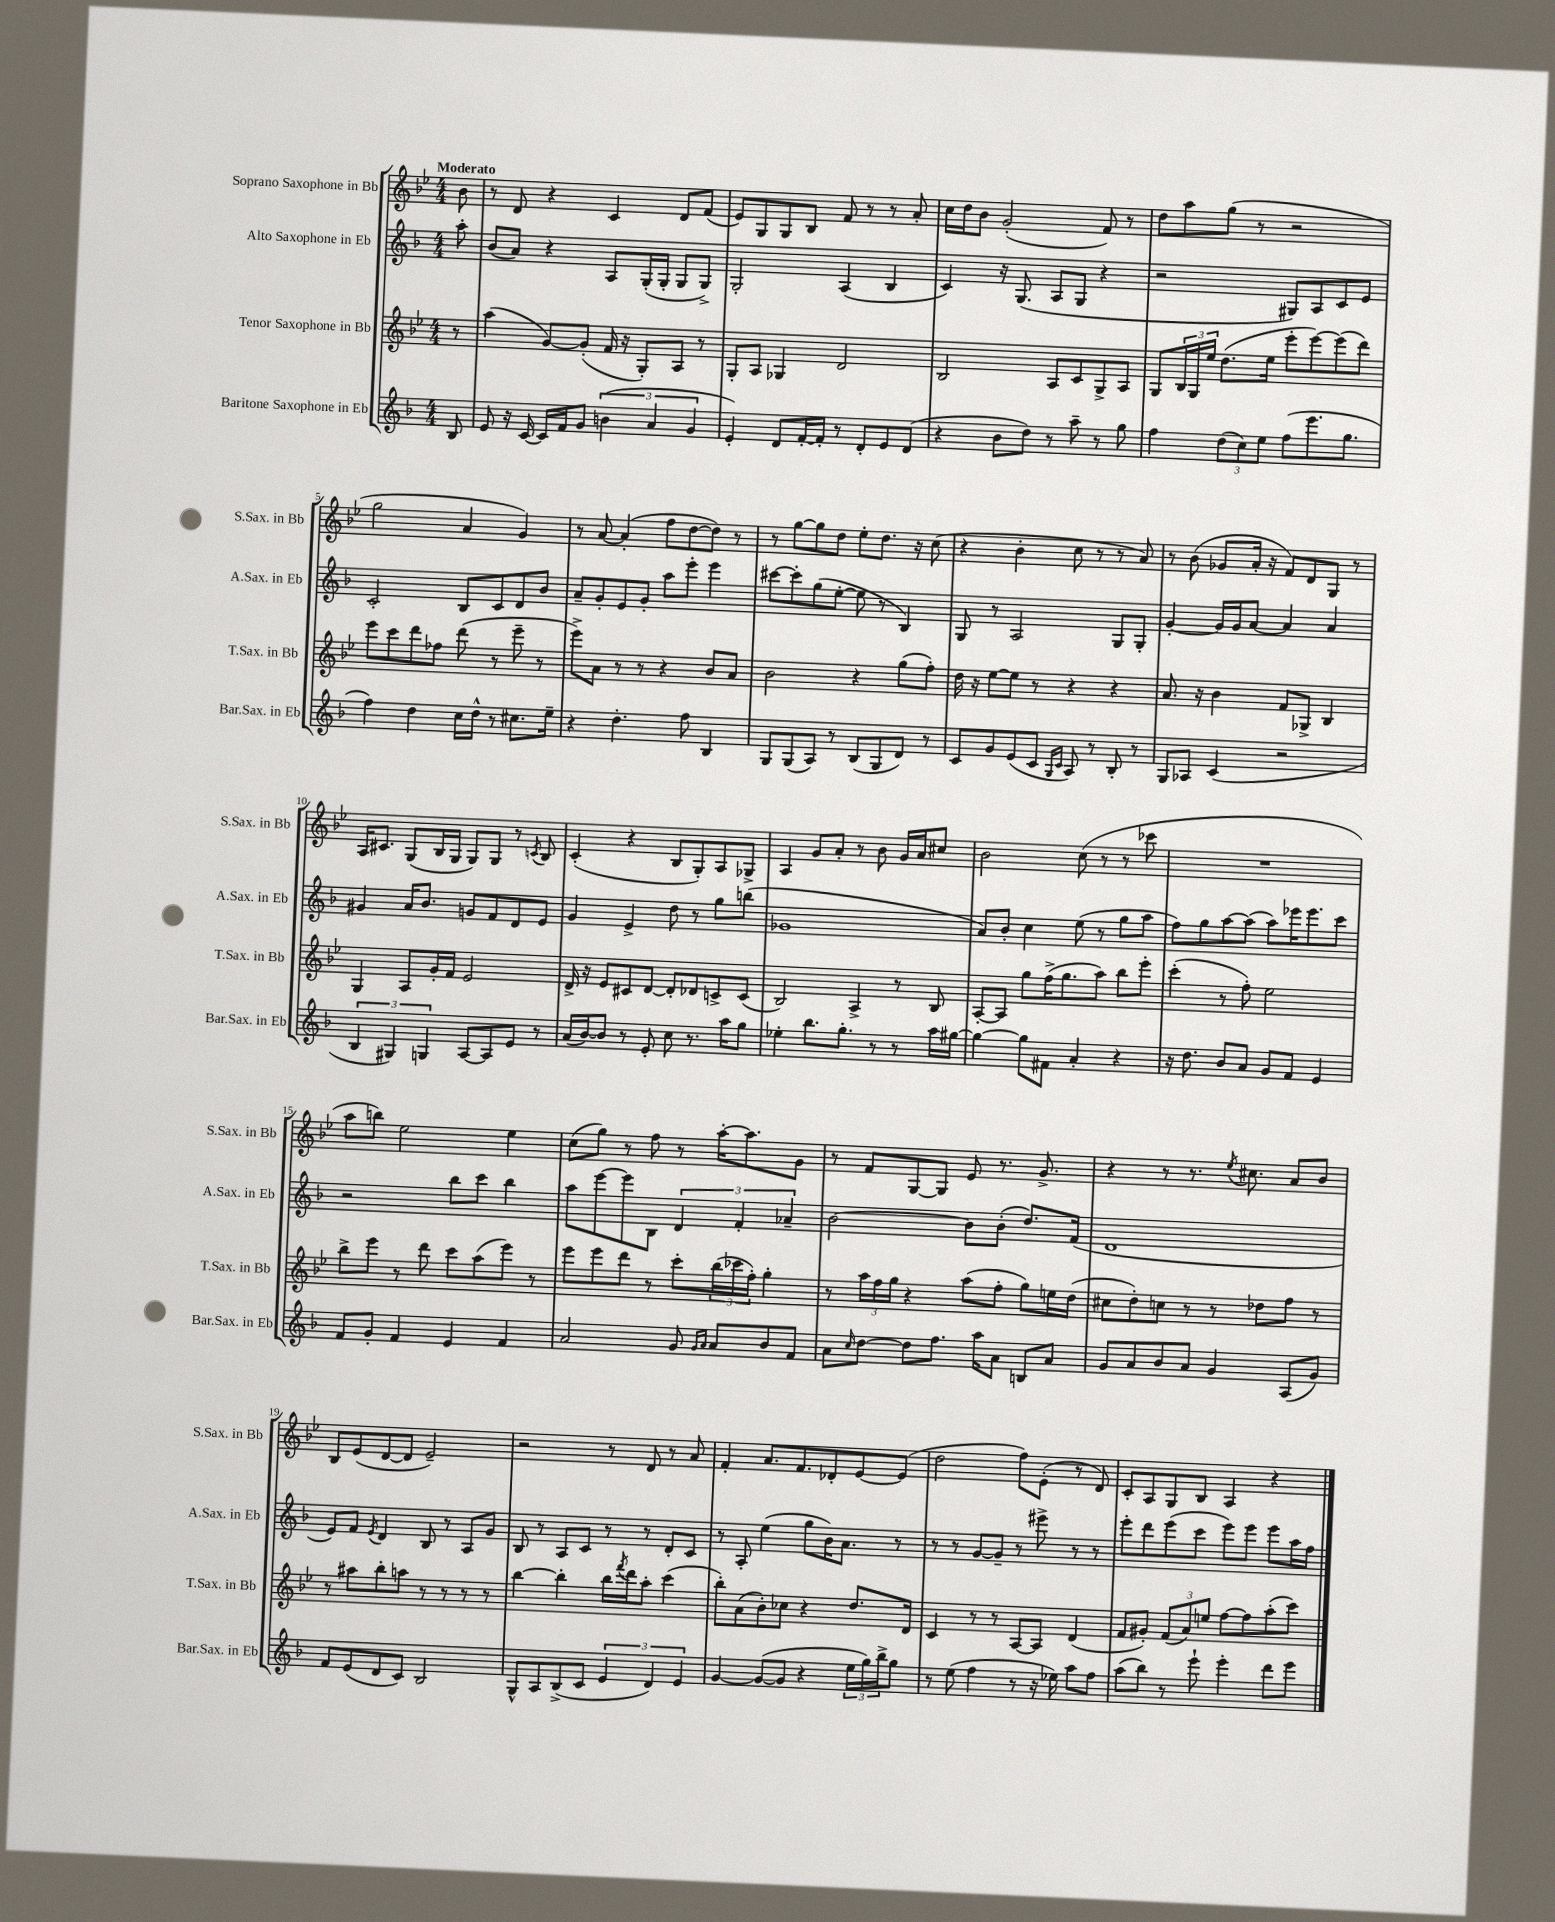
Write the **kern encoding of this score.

**kern	**kern	**kern	**kern
*staff4	*staff3	*staff2	*staff1
*clefG2	*clefG2	*clefG2	*clefG2
*k[b-]	*k[b-e-]	*k[b-]	*k[b-e-]
*M4/4	*M4/4	*M4/4	*M4/4
8B-	8r	8aa'	8b-
=	=	=	=
8e	(4aa	(8b-	8r
16r	.	8a)	8d
[16c	.	.	.
16c]	[8g)	4r	4r
16f	.	.	.
8g	(8g']	.	.
(6b	16f	8A	4c
.	16r	.	.
.	8G')	(16G'	.
6a	.	.	.
.	.	16G'	.
.	8A	8G	8d
6g	.	.	.
.	8r	8G^)	(8f
=	=	=	=
4e')	8G'	2G'	8e-)
.	8A	.	8G
8d	4G-	.	8G
[16f'	.	.	8B-
16f']	.	.	.
8r	2d	(4A	8f
8d'	.	.	8r
8e	.	4B-	8r
(8d	.	.	8a'
=	=	=	=
4r	2B-	4c)	16cc
.	.	.	16dd
.	.	.	8b-
8b-	.	16r	(2g'
.	.	(8.G	.
8dd)	.	.	.
8r	8A	8A	.
8aa~	8c	8G	.
8r	8G^	4r	8f)
8gg	8A	.	8r
=	=	=	=
4ff	8G	2r	8dd
.	24B-	.	8aa
.	24G	.	.
.	24ee-	.	.
(12dd	(8.dd	.	(8gg
12cc)	.	.	.
.	.	.	8r
12ee	.	.	.
.	16ee-	.	.
(8ff	8eee-'	8G#)	2r
8.eee	[8eee-)	8A	.
.	(8eee-]	8c	.
8.gg	.	.	.
.	8ddd)	8e	.
=	=	=	=
4ff)	8eee-	2c'	2gg
.	8ccc	.	.
4dd	8ddd	.	.
.	8ff-	.	.
16cc	(8ddd	8B-	4a
16dd^^	.	.	.
8r	8r	8c	.
8.cc#	8eee-~	8d	4g)
.	8r	8b-	.
16ee~	.	.	.
=	=	=	=
4r	8eee-^)	8a~	8r
.	8a	8g'	[8a
4.dd'	8r	8e	(4a']
.	8r	8g'	.
.	4r	8aa	8ff
8ff	.	8eee'	[8dd
4B-	8b-	4eee	8dd])
.	8a	.	8r
=	=	=	=
8G	2b-	[8ccc#	8r
(8G	.	8ccc#']	[8gg
8A)	.	(8gg	8gg]
8r	.	[8ee'	8dd
(8B-	4r	8ee]	8ee-'
8G	.	8r	8.dd
8d)	(8gg	4B-)	.
.	.	.	16r
8r	8ff')	.	(8cc
=	=	=	=
8c	16dd	8G	4r
.	16r	.	.
8g	[8ee-	8r	.
(8e	8ee-]	2A	4b-'
8c	8r	.	.
16qqG	.	.	.
16qqc	.	.	.
8A)	4r	.	8cc
8r	.	.	8r
8B-'	4r	8G	8r
8r	.	8G'	8a)
=	=	=	=
8G	8.a	[4g'	8r
8A-	.	.	(8b-
.	16r	.	.
(4c	4b-	16g]	8g-
.	.	16g	.
.	.	[8a	16a'
.	.	.	16r
2r	8f	4a]	8f)
.	8G-^	.	8d
.	4B-	4a	8G
.	.	.	8r
=	=	=	=
6B-	4G	4g#	16A
.	.	.	8.c#
6G#)	.	.	.
.	8A	16a	(8G
.	.	8.b-	.
6G	.	.	.
.	16g'	.	16B-
.	16f	.	16G
[8A	2e-	8g	8G)
8A]	.	8f	8G
8e	.	8d	8r
.	.	.	8qc
8r	.	8e	8B-
=	=	=	=
(16a	16d^	4g	(4c'
[16b-)	16r	.	.
8b-]	8e-	.	.
8r	8c#	4e^	4r
8e'	[8d	.	.
8cc	8d']	8dd	8B-
8.r	8d-	8r	8G')
.	8c^	8gg	8A
16aa	.	.	.
8gg	(8c	(8bb	8G-^
=	=	=	=
4ee-'	2B-)	1g-	4A
8.bb-	.	.	8g
.	.	.	8a'
8.gg'	.	.	.
.	4A^	.	8r
8r	.	.	8b-
8r	8r	.	16g
.	.	.	16a
16aa	8B-	.	8cc#
[16gg#	.	.	.
=	=	=	=
4gg#_	[8A'	8a)	2b-
.	8A]	8b-'	.
8gg#]	8gg	4cc	.
8f#	(16ff^	.	.
.	8.gg	.	.
4a'	.	(8ee	(8cc
.	8aa)	8r	8r
4r	8bb-	8gg	8r
.	8eee-'	8aa	8ccc-
=	=	=	=
16r	(4ccc'	8ff)	1r
8.dd	.	.	.
.	.	8gg	.
8b-	8r	[8aa	.
8a	8ff')	(8aa]	.
8g	2ee-	8aa)	.
8f	.	16eee-	.
.	.	8.eee-	.
4e	.	.	.
.	.	8ccc	.
=	=	=	=
8f	8bb-^	2r	8aa
8g'	8eee-	.	8bb)
4f	8r	.	2ee-
.	8ddd	.	.
4e	8ccc	8bb-	.
.	(8aa	8ccc	.
4f	8eee-)	4bb-	4ee-
.	8r	.	.
=	=	=	=
2a	8eee-	8aa	(8cc
.	8eee-	[8eee	8gg)
.	8ddd	8eee]	8r
.	8r	8B-	8ff
8g	8ccc'	6d	8r
16qqg	.	.	.
16qqa	.	.	.
8a	(24bb-	.	[16aa'
.	24ccc-	6f'	.
.	.	.	8.aa]
.	24ff')	.	.
8b-	4gg'	.	.
.	.	6a-~	.
8f	.	.	8g
=	=	=	=
8a	8r	[2b-	8r
16qqcc	.	.	.
[8dd	24aa	.	8f
.	24ff	.	.
.	24gg	.	.
8dd]	4r	.	[8G
8.ff	.	.	8G]
.	(8aa	8b-]	8e-
16aa	.	.	.
8a	8ff'	(8b-'	8.r
8B	8gg)	8.dd)	.
.	.	.	8.g^
8a	16ee	.	.
.	(16dd	(16f	.
=	=	=	=
8g	8cc#	1d	4r
8a	8dd')	.	.
8b-	8cc	.	8r
8a	8r	.	8.r
4g	8r	.	.
.	.	.	8qee-
.	.	.	8.cc#
.	8dd-	.	.
(8A	8ff	.	8a
8g)	8r	.	8b-
=	=	=	=
8f	8r	8e)	8B-
(8e	8aa#	8f	(8e-
.	.	8qe	.
8d	8bb-'	4d	[8d
8c)	8aa	.	8d]
2B-	8r	8B-	2e-~)
.	8r	8r	.
.	8r	8A	.
.	8r	8g	.
=	=	=	=
8G^^	[4bb-	8B-	2r
8A	.	8r	.
(8B-^	4bb-']	8A	.
8c	.	8c	.
6e	16bb-	8r	8r
.	8qfff	.	.
.	16ddd	.	.
.	8aa'	8r	8d
6d)	.	.	.
.	(4ccc	8d'	8r
6e	.	.	.
.	.	8c	8a
=	=	=	=
[4g	8bb-')	8r	4f'
.	(8a	8A'	.
(8g_	8b-')	(4ee	8.a
8g]	8cc-	.	.
.	.	.	8.f
4r	4r	8gg	.
.	.	16b-)	8d-'
.	.	8.a	.
24ee	8.dd	.	[8e-
24gg)	.	.	.
24bb-^	.	.	.
8gg	.	8r	(8e-]
.	16d	.	.
=	=	=	=
8r	4c	8r	2dd
(8ee	.	8r	.
4ff	8r	[8g	.
.	8r	8g~]	.
8r	[8A	8r	8ff)
16r	8A]	8eee#^	(8e-'
16ee-)	.	.	.
8aa	(4d	8r	8r
8ff	.	8r	8d)
=	=	=	=
(8aa	8f	8eee'	8c'
8bb-)	8g#')	8ddd	8A
8r	(12f	(8eee	8G
.	12a)	.	.
8eee`	.	8ccc	8B-
.	12ee	.	.
4eee'	[8ff	8eee)	4A
.	8ff]	8eee	.
8ddd	(8aa'	8eee	4r
8eee	8ccc)	16aa	.
.	.	16ff	.
==	==	==	==
*-	*-	*-	*-
